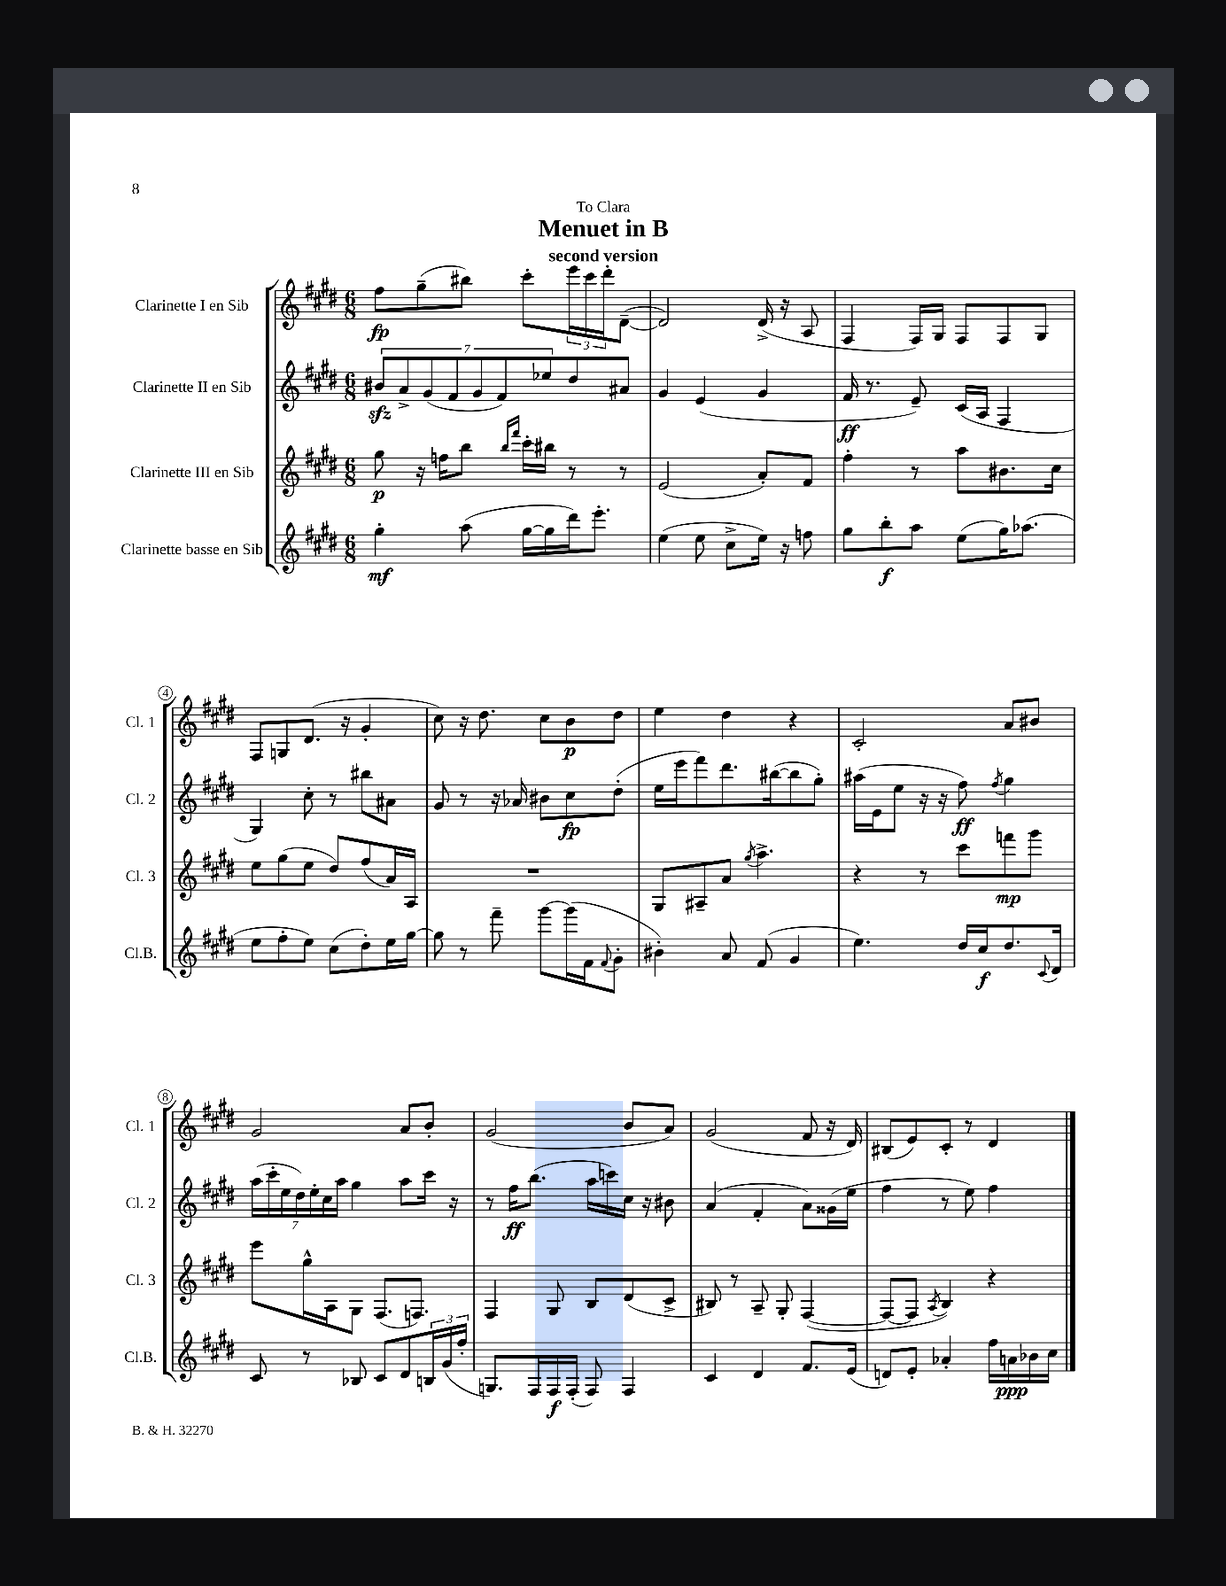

**kern	**kern	**kern	**kern
*staff4	*staff3	*staff2	*staff1
*clefG2	*clefG2	*clefG2	*clefG2
*k[f#c#g#d#]	*k[f#c#g#d#]	*k[f#c#g#d#]	*k[f#c#g#d#]
*M6/8	*M6/8	*M6/8	*M6/8
4gg#'	8gg#	14b#	8ff#
.	.	14a^	.
.	16r	.	(8gg#~
.	.	(14g#	.
.	16ff	.	.
.	.	14f#	.
(8aa	8bb	.	8bb#)
.	.	14g#	.
.	.	14f#)	.
.	16qqbb	.	.
.	16qqfff#	.	.
[16gg#	16ccc#'	.	8ccc#'
.	.	14ee-	.
16gg#]	16bb#	.	.
16ddd#)	8r	8dd#	24eee
.	.	.	24ccc#
8.eee'	.	.	.
.	.	.	24ddd#'
.	8r	8a#	([8d#~
=	=	=	=
(4ee	(2e	4g#	2d#])
8ee	.	(4e	.
8cc#^	.	.	.
16ee)	8a')	4g#	(16d#^
16r	.	.	16r
8ff	8f#	.	8A
=	=	=	=
8gg#	4ff#'	16f#	4F#
.	.	8.r	.
8bb'	.	.	.
8aa	8r	8e~)	16F#)
.	.	.	16G#
(8ee	8aa	(16c#	8F#
.	.	16A	.
16gg#)	8.b#	4F#	8F#
(8.aa-	.	.	.
.	.	.	8G#
.	16cc#	.	.
=	=	=	=
8ee	8ee	4G#)	8F#
8ff#'	(8gg#	.	8G
8ee)	8ee	8cc#'	(8.d#
(8cc#	8dd#)	8r	.
.	.	.	16r
8dd#')	(8ff#	8bb#	4g#'
16ee	16a)	8a#	.
[16gg#	16A	.	.
=	=	=	=
8gg#]	2.r	8g#	8cc#)
8r	.	8r	16r
.	.	.	8.dd#
8fff#~	.	16r	.
.	.	16a-	.
[8ggg#	.	8b#	8cc#
(16ggg#]	.	8cc#	8b
16f#	.	.	.
8qqf#	.	.	.
8g#'	.	(8dd#'	8dd#
=	=	=	=
4b#')	8G#	16ee	4ee
.	.	16eee	.
.	8A#~	8fff#)	.
8a	8a	8.ddd#	4dd#
.	8qgg#	.	.
(8f#	4.aa^	.	.
.	.	([16bb#	.
4g#	.	8bb#]	4r
.	.	8gg#')	.
=	=	=	=
4.ee)	4r	(16aa#	2c#'
.	.	16e	.
.	.	8ee	.
.	8r	16r	.
.	.	16r	.
16dd#	8ccc#	8ff#)	.
16cc#	.	.	.
.	.	8qff#	.
8.dd#	8fff	4gg#	8a
.	8ggg#	.	8b#
8qqc#	.	.	.
16d#	.	.	.
=	=	=	=
8c#	8eee	(28aa	2g#
.	.	28ccc#'	.
.	.	28ee	.
.	.	28dd#)	.
8r	16gg#^^	.	.
.	.	28ee'	.
.	.	28cc#	.
.	16A	.	.
.	.	28aa	.
8B-	8G#	4gg#	.
8c#	(8.F#	.	.
8d#	.	8aa	8a
.	8.F)	.	.
24B	.	16ccc#	8b'
(24g#	.	.	.
.	.	16r	.
24ff#'	.	.	.
=	=	=	=
8.G)	4F#	8r	(2g#
.	.	16ff#	.
16F#	.	(8.bb	.
16F#	8G#	.	.
(16F#'	.	.	.
8F#)	8B	16aa	.
.	.	16ccc)	.
4F#	(8d#	16cc#	8b
.	.	16r	.
.	8c#^	8b#	8a)
=	=	=	=
4c#	8B#)	(4a	(2g#
.	8r	.	.
4d#	8A~	4f#'	.
.	8G#'	.	.
8.f#	([4F#	8a)	8f#
.	.	(16g##	16r
(16e	.	16ee	16d#)
=	=	=	=
8d)	8F#_	4ff#	(8B#
8e'	8F#]	.	8e)
.	8qA	.	.
4a-'	4B)	8r	8c#'
.	.	8ee)	8r
16ff#	4r	4ff#	4d#
16a	.	.	.
16b-	.	.	.
16cc#	.	.	.
==	==	==	==
*-	*-	*-	*-
